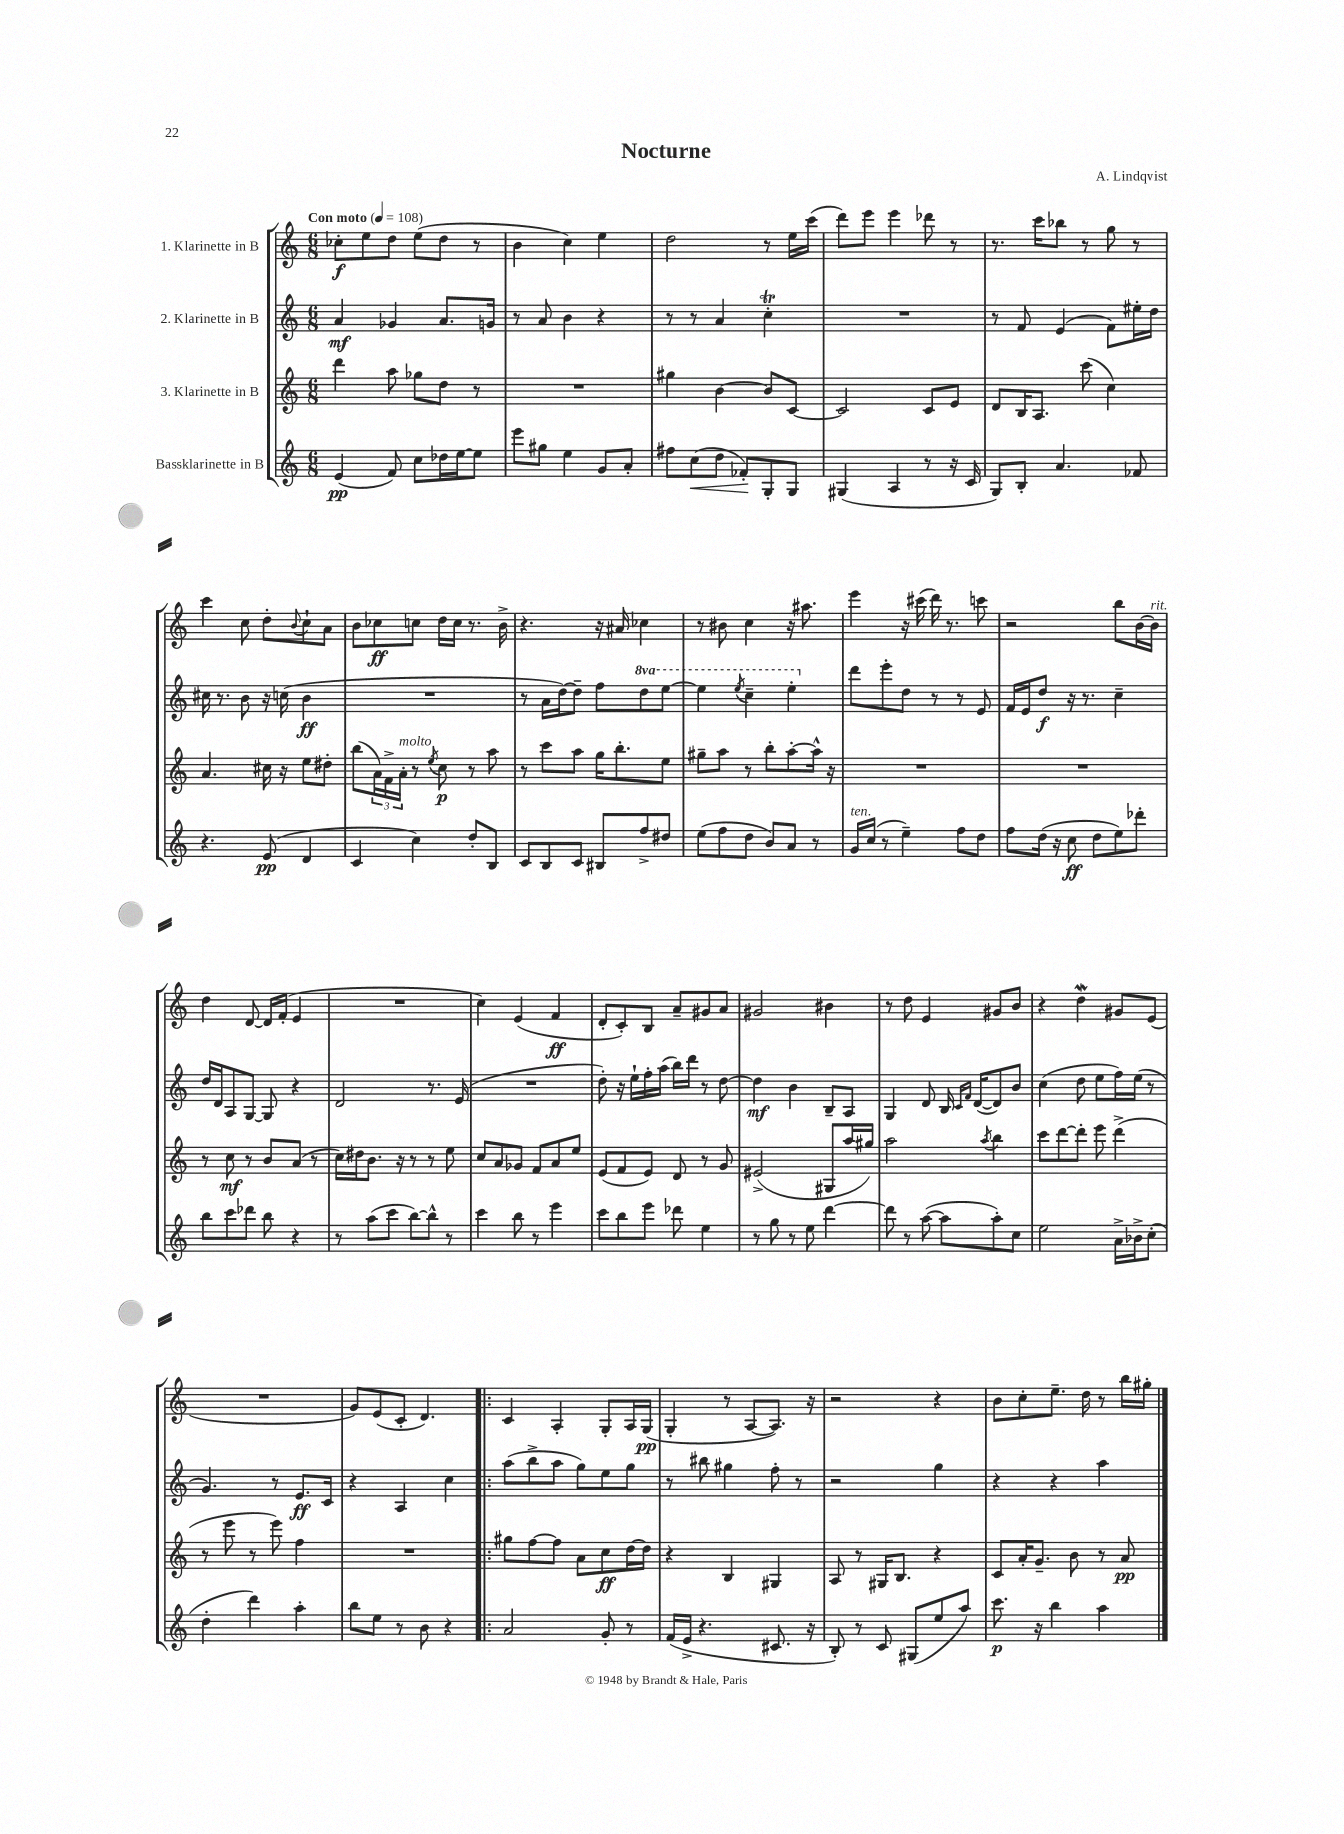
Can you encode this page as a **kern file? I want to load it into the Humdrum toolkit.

**kern	**kern	**kern	**kern
*staff4	*staff3	*staff2	*staff1
*clefG2	*clefG2	*clefG2	*clefG2
*k[]	*k[]	*k[]	*k[]
*M6/8	*M6/8	*M6/8	*M6/8
*MM108	*MM108	*MM108	*MM108
(4e	4ddd	4a	8cc-'
.	.	.	8ee
8f)	8aa	4g-	8dd
8cc	8gg-	.	(8ee
16dd-	8dd	8.a	8dd
[16ee	.	.	.
8ee]	8r	.	8r
.	.	16g	.
=	=	=	=
8eee	2.r	8r	4b
8gg#	.	8a	.
4ee	.	4b	4cc)
8g	.	4r	4ee
8a'	.	.	.
=	=	=	=
8ff#	4gg#	8r	2dd
(8cc	.	8r	.
8dd	[4b	4a	.
8f-')	.	.	.
8G'	8b]	4cc'	8r
8G	[8c	.	16ee
.	.	.	(16ccc
=	=	=	=
(4G#	2c]	2.r	8ddd)
.	.	.	8eee
4A	.	.	4eee
8r	8c	.	8ddd-
16r	8e	.	8r
16c	.	.	.
=	=	=	=
8G)	8d	8r	8.r
8B'	16B	8f	.
.	8.A	.	16ccc
4.a	.	(4e	8bb-
.	(8ccc	.	8r
.	4cc)	8f)	8gg
8f-	.	16ee#'	8r
.	.	16dd	.
=	=	=	=
4.r	4.a	16cc#	4ccc
.	.	8.r	.
.	.	8b	8cc
(8e	16cc#	16r	8dd'
.	16r	(16cc	.
.	.	.	8qqb
4d	8ee	4b	8cc`
.	8dd#'	.	8a
=	=	=	=
4c	(8bb	2.r	8b
.	24a)	.	8cc-
.	24f^	.	.
.	24a'	.	.
4cc)	8r	.	8cc
.	8qee	.	.
.	8cc	.	16dd
.	.	.	16cc
8dd'	8r	.	8.r
8B	8aa	.	.
.	.	.	16b^
=	=	=	=
8c	8r	8r	4.r
8B	8ccc	16a	.
.	.	[16dd)	.
8c	8aa	8dd~]	.
8B#	16gg	8ff	16r
.	8.bb'	.	16a#
8ff^	.	8ddd	4cc-
8dd#	8ee	[8eee	.
=	=	=	=
(8ee	8gg#~	4eee]	8r
8ff	8aa	.	8b#
.	.	8qeee	.
8dd	8r	4ccc~	4cc
8b)	8bb'	.	.
8a	[8aa'	4eee'	16r
.	.	.	8.aa#
8r	16aa^^]	.	.
.	16r	.	.
=	=	=	=
16g	2.r	8ddd	4eee
(16cc	.	.	.
8r	.	8eee'	.
4ee~)	.	8dd	16r
.	.	.	(16ccc#
.	.	8r	16ddd)
.	.	.	8.r
8ff	.	8r	.
8dd	.	8e	8ccc
=	=	=	=
8ff	2.r	16f	2r
.	.	16e	.
(16dd	.	8dd	.
16r	.	.	.
8cc	.	16r	.
.	.	8.r	.
8dd	.	.	.
8ee)	.	4cc~	8bb
8ddd-'	.	.	[16b
.	.	.	16b]
=	=	=	=
8bb	8r	16dd	4dd
.	.	16d	.
8ccc	8cc	8A	.
8ddd-	8r	[8G	[8d
8bb	8b	8G]	16d]
.	.	.	(16f'
4r	(8a	4r	4e
.	8r	.	.
=	=	=	=
8r	16cc)	2d	2.r
.	16dd#	.	.
(8aa	8.b	.	.
8ccc	.	.	.
.	16r	.	.
[8bb)	8r	.	.
8bb^^]	8r	8.r	.
8r	8ee	.	.
.	.	(16e	.
=	=	=	=
4ccc	8cc	2.r	4cc)
.	8a	.	.
8bb	8g-	.	(4e
8r	8f	.	.
4eee	8a	.	4f
.	8ee	.	.
=	=	=	=
8ccc	(8e	8dd')	8d'
8bb	8f	16r	8c')
.	.	16ee`	.
8eee	8e)	16ff'	8B
.	.	(16aa	.
8ddd-	8d	16bb)	8a~
.	.	16ddd	.
4ee	8r	8r	8g#
.	8g	[8dd	8a
=	=	=	=
8r	(2e#^	4dd]	2g#
8gg	.	.	.
8r	.	4b	.
8ee	.	.	.
[4ddd	8G#	8B~	4b#
.	16aa	8A	.
.	16gg#)	.	.
=	=	=	=
8ddd]	2aa	4G	8r
8r	.	.	8dd
([8aa	.	8d	4e
8aa]	.	16B	.
.	.	16qqc	.
.	.	16qqf	.
.	.	([16d	.
.	8qaa	.	.
8aa')	4bb	8d])	8g#
8cc	.	8b	8b
=	=	=	=
2ee	8ccc	(4cc	4r
.	[8ddd	.	.
.	8ddd']	8dd	4dd
.	8eee	8ee	.
16a^	(4ddd^	16ff)	8g#
16b-^	.	(16ee	.
(8cc'	.	8r	(8e
=	=	=	=
4dd'	8r	4.g)	2.r
.	8eee	.	.
4ddd)	8r	.	.
.	8eee)	8r	.
4aa'	4ff	8.e	.
.	.	16c	.
=	=	=	=
8bb	2.r	4r	8g)
8ee	.	.	(8e
8r	.	4A	8c'
8b	.	.	4.d)
4r	.	4cc	.
=!|:	=!|:	=!|:	=!|:
2a	8gg#	(8aa	4c
.	[8ff	8bb^	.
.	8ff]	8aa	4A'
.	8a	8gg)	.
8g'	8cc	8ee	8G'
8r	[16dd	8gg	16A
.	16dd]	.	(16G
=	=	=	=
(16f	4r	8r	4G'
16e^	.	.	.
4.r	.	8bb#	.
.	4B	4gg#	8r
.	.	.	[8A
8.c#	4G#	8ff'	8.A])
.	.	8r	.
16r	.	.	16r
=	=	=	=
8B')	8A	2r	2r
8r	8r	.	.
8c	16G#	.	.
.	8.B	.	.
(8G#	.	.	.
8ee	4r	4gg	4r
8aa)	.	.	.
=	=	=	=
8.ccc	8c	4r	8b
.	16a'	.	8cc'
16r	8.g~	.	.
4bb	.	4r	8.ee~
.	8b	.	.
.	.	.	16dd
4aa	8r	4aa	8r
.	8a	.	16bb
.	.	.	16gg#'
==	==	==	==
*-	*-	*-	*-
